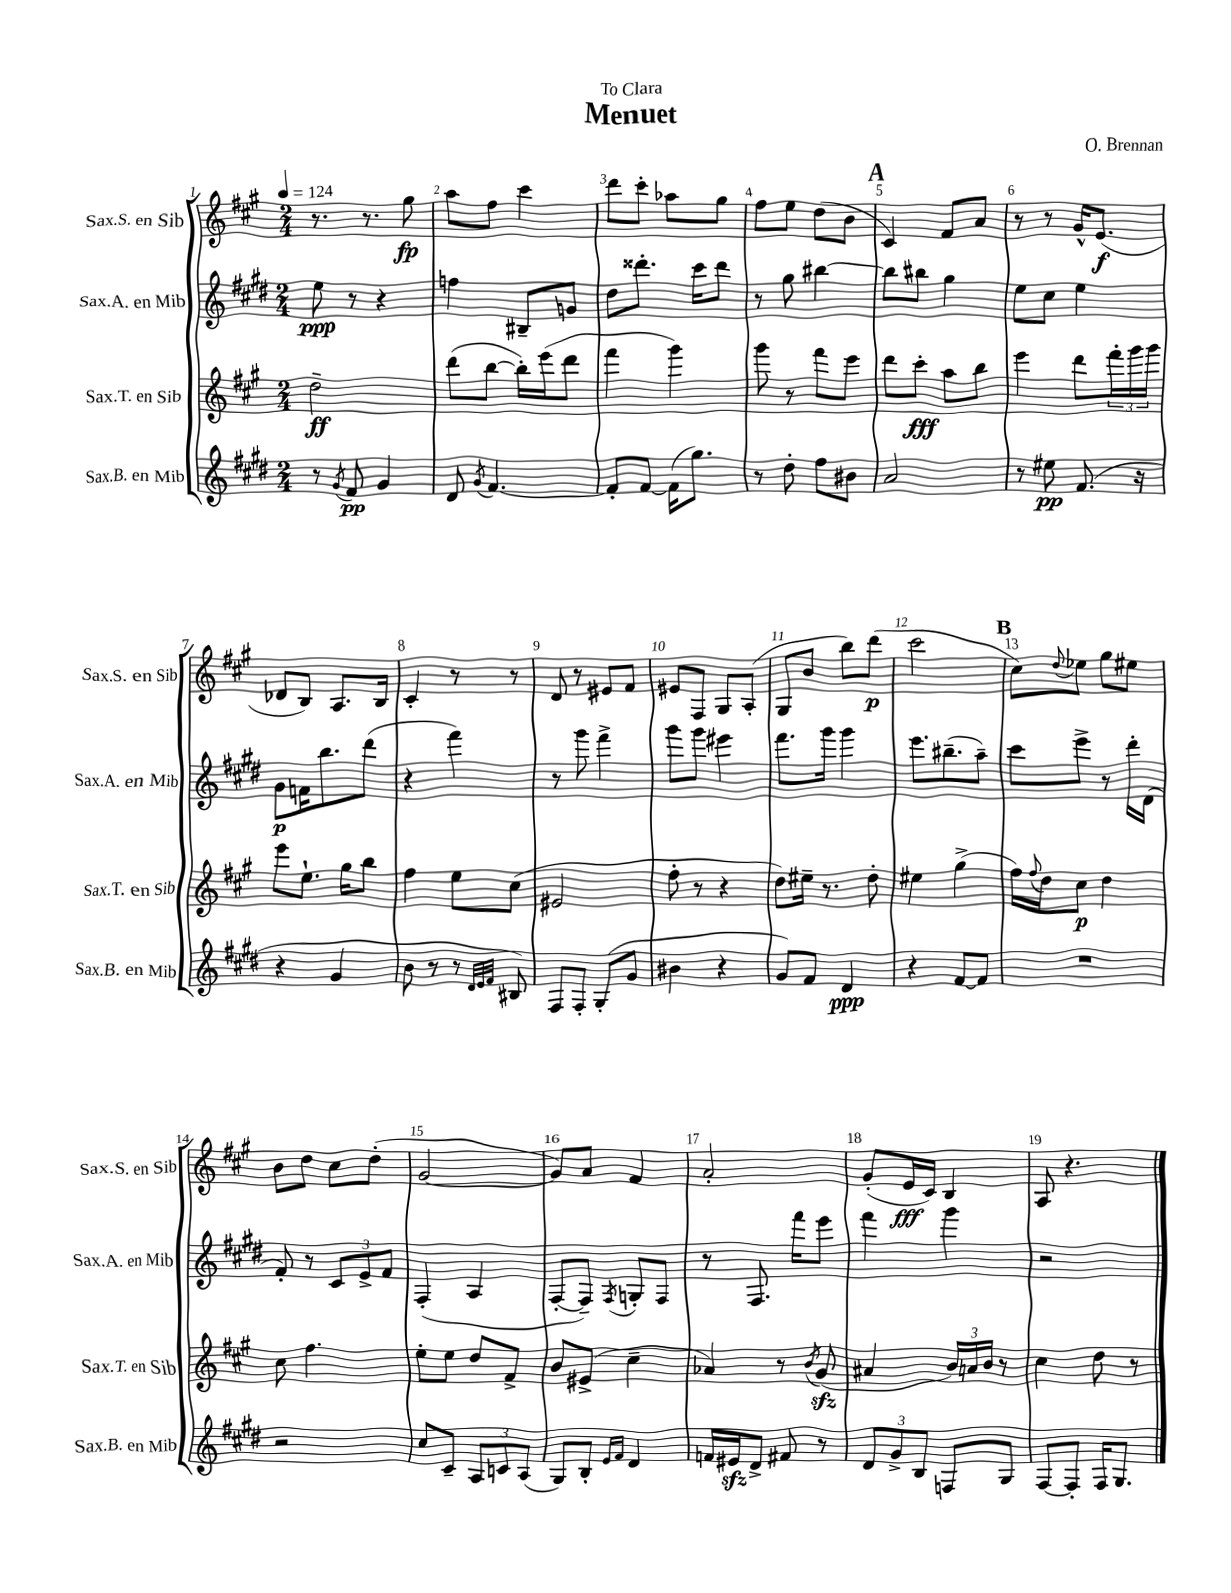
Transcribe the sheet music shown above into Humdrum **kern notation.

**kern	**kern	**kern	**kern
*staff4	*staff3	*staff2	*staff1
*clefG2	*clefG2	*clefG2	*clefG2
*k[f#c#g#d#]	*k[f#c#g#]	*k[f#c#g#d#]	*k[f#c#g#]
*M2/4	*M2/4	*M2/4	*M2/4
*MM124	*MM124	*MM124	*MM124
8r	2dd~	8ee	8.r
8qg#	.	.	.
8f#	.	8r	.
.	.	.	8.r
4g#	.	4r	.
.	.	.	8gg#
=	=	=	=
8d#	(8ddd	4ff	8aa
8qg#	.	.	.
[4.f#	[8bb	.	8ff#
.	16bb'])	8B#~	4ccc#
.	(16eee	.	.
.	8ddd	8g	.
=	=	=	=
8f#']	4fff#	8dd#	8ddd
[8f#	.	8.ddd##'	8ccc#'
(16f#]	4ggg#)	.	8aa-
8.gg#)	.	16ccc#	.
.	.	8ddd##	8gg#
=	=	=	=
8r	8ggg#	8r	8ff#
8dd#'	8r	8gg#	8ee
8ff#	8fff#	[4bb#	(8dd
8b#	8eee	.	8b
=	=	=	=
2a	8ddd	8bb#]	4c#)
.	8ccc#'	8bb#	.
.	8aa	4gg#	8f#
.	8bb	.	8a
=	=	=	=
8r	4eee	8ee	8r
8ee#	.	8cc#	8r
(8.f#	8ddd	4ee	16g#^^
.	.	.	(8.e
.	24fff#'	.	.
.	24ggg#	.	.
16r	.	.	.
.	24ggg#	.	.
=	=	=	=
4r	8eee	8g#	8d-
.	8.ee`	16f	8B)
.	.	8.bb	.
4g#	.	.	8.A
.	16gg#	.	.
.	8bb	(8ddd#	.
.	.	.	16B
=	=	=	=
8b	4ff#	4r	4c#'
8r	.	.	.
8r	8ee	4fff#)	8r
32qqd#	.	.	.
32qqe	.	.	.
32qqf#	.	.	.
8B#)	(8cc#	.	8r
=	=	=	=
8F#	2e#	8r	8d
8F#'	.	8ggg#	8r
(8G#'	.	4fff#^	8e#
8g#	.	.	8f#
=	=	=	=
4b#	8ff#'	8ggg#	8e#
.	8r	8ggg#	8F#
4r	4r	4eee#	8G#
.	.	.	(8A'
=	=	=	=
8g#)	8dd)	8.fff#	8G#
8f#	16ee#~	.	8b
.	8.r	16ggg#	.
4d#	.	4ggg#	8bb)
.	8dd'	.	(8ddd
=	=	=	=
4r	4ee#	8.eee	2ccc#
.	.	(8.bb#~	.
[8f#	(4gg#^	.	.
8f#]	.	8aa~)	.
=	=	=	=
2r	16ff#)	8ccc#	8cc#)
.	8qqff#	.	.
.	16dd	.	.
.	.	.	8qqdd
.	8cc#	8eee^	8ee-
.	4dd	8r	8gg#
.	.	16ddd#'	8ee#
.	.	(16d#	.
=	=	=	=
2r	8cc#	8f#')	8b
.	4.ff#	8r	8dd
.	.	12c#	8cc#
.	.	12e^	.
.	.	.	(8dd'
.	.	12f#	.
=	=	=	=
8cc#	8ee'	(4F#'	[2g#
8c#~	8ee	.	.
12A	8dd	4A	.
12c	.	.	.
.	8f#^	.	.
(12A	.	.	.
=	=	=	=
8G#)	8b	[8F#'	8g#])
8B'	(8e#^	8F#~])	8a
16qqe	.	.	.
16qqf#	.	8qF#	.
4d#	4cc#~	8G'	4f#
.	.	8F#	.
=	=	=	=
16f	4a-)	8r	2a'
16e#	.	.	.
8d#^	.	8.F#	.
8f#	8r	.	.
.	.	16fff#	.
.	8qb	.	.
8r	(8g#	8eee	.
=	=	=	=
12d#	4a#	4fff#	(8g#'
12g#^	.	.	.
.	.	.	16e
12B	.	.	.
.	.	.	16c#)
8F	24b)	4ggg#	4B
.	24a	.	.
.	24b	.	.
8G#	8r	.	.
=	=	=	=
[8F#	4cc#	2r	8A
8F#']	.	.	4.r
16F#	8dd	.	.
8.G#	.	.	.
.	8r	.	.
==	==	==	==
*-	*-	*-	*-
